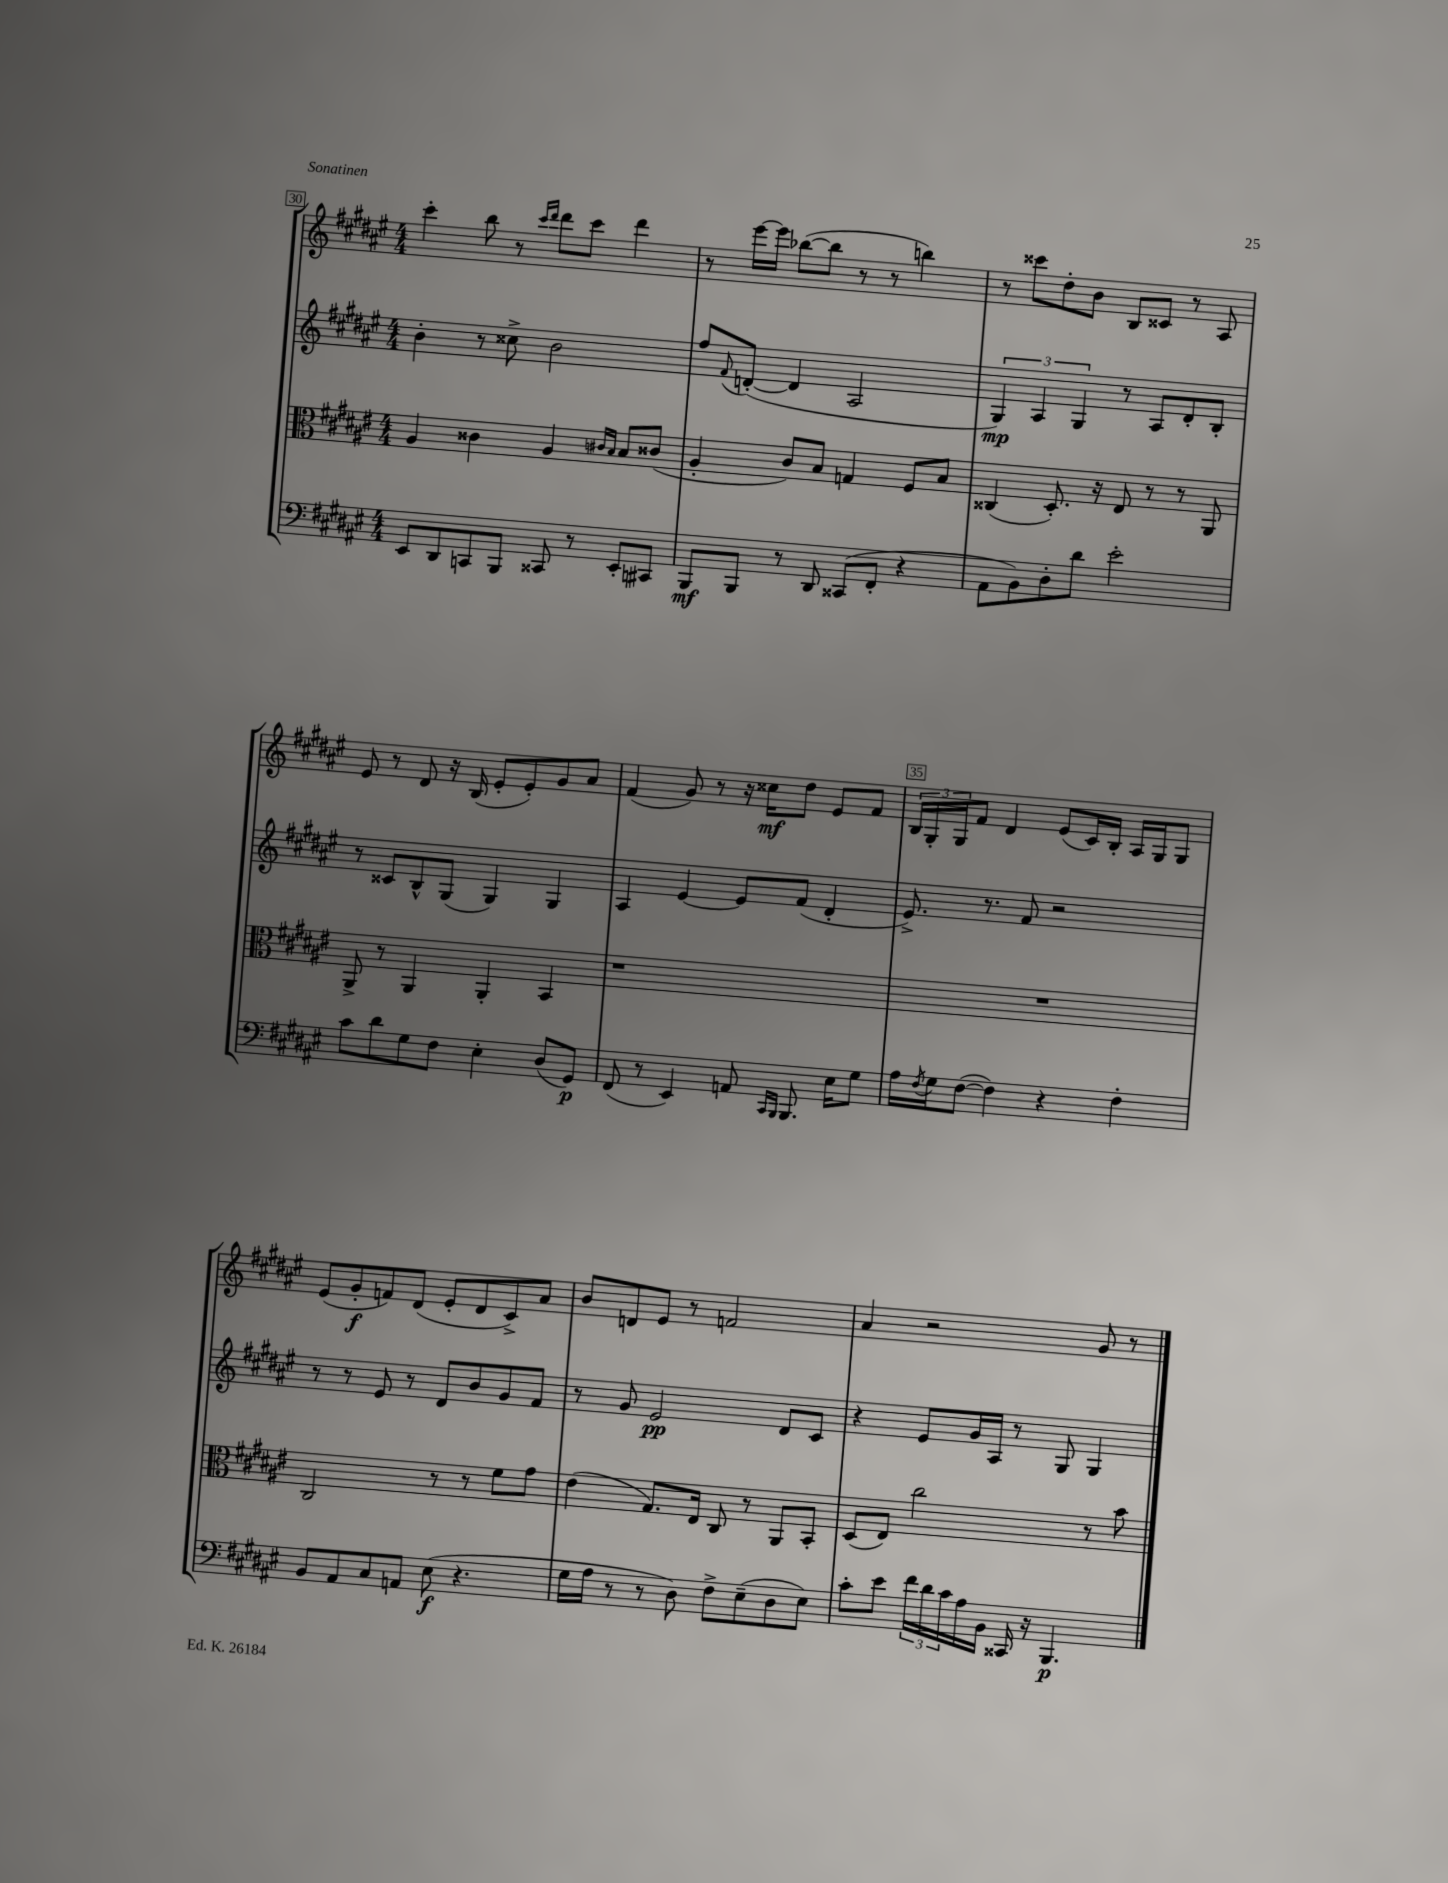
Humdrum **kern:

**kern	**kern	**kern	**kern
*staff4	*staff3	*staff2	*staff1
*clefF4	*clefC3	*clefG2	*clefG2
*k[f#c#g#d#a#e#]	*k[f#c#g#d#a#e#]	*k[f#c#g#d#a#e#]	*k[f#c#g#d#a#e#]
*M4/4	*M4/4	*M4/4	*M4/4
8EE#	4A#	4b'	4ccc#'
8DD#	.	.	.
8CC	4c##	8r	8bb
8BBB	.	8cc##^	8r
.	.	.	16qqccc#
.	.	.	16qqddd#
8CC##	4A#	2b	8ddd#
8r	.	.	8ccc#
.	16qqc#	.	.
.	16qqB	.	.
8EE#'	8B	.	4ddd#
8CC#	(8c##	.	.
=	=	=	=
8BBB	4A#'	8ff#	8r
.	.	8qqf#	.
8BBB	.	([8d'	[16eee#
.	.	.	16eee#]
8r	8c#)	4d]	([8bb-
8DD#	8B	.	8bb-]
(8CC##	4G	2A#	8r
8FF#'	.	.	8r
4r	8F#	.	4bb)
.	8B	.	.
=	=	=	=
8AA#	(4C##	6G#)	8r
8BB)	.	.	8ccc##
.	.	6A#	.
8D#'	8.D#')	.	8dd#'
.	.	6G#	.
8d#	.	.	8b
.	16r	.	.
2e#'	8E#	8r	8B
.	8r	8A#	8c##
.	8r	8d#'	8r
.	8AA#	8B'	8A#
=	=	=	=
8c#	8AA#^	8r	8e#
8d#	8r	8c##	8r
8G#	4AA#	8B^^	8d#
8F#	.	(8G#	16r
.	.	.	(16B
4E#'	4AA#'	4G#)	8e#'
.	.	.	8e#')
(8D#	4BB	4G#	8g#
8GG#)	.	.	8a#
=	=	=	=
(8FF#	1r	4A#	(4f#
8r	.	.	.
4EE#)	.	[4e#	8g#)
.	.	.	8r
8AA	.	8e#]	16r
.	.	.	16cc##
16qqCC#	.	.	.
16qqBBB	.	.	.
8.BBB	.	(8f#	8dd#
.	.	4d#'	8e#
16E#	.	.	.
8G#	.	.	8f#
=	=	=	=
16A#	1r	8.e#^)	24B
.	.	.	24G#'
8qF#	.	.	.
16G#	.	.	.
.	.	.	24G#
([8F#	.	.	8f#
.	.	8.r	.
4F#])	.	.	4d#
.	.	8f#	.
4r	.	2r	(8e#
.	.	.	16c#)
.	.	.	16B'
4F#'	.	.	16A#
.	.	.	16G#
.	.	.	8G#
=	=	=	=
8BB	2C#	8r	(8e#
8AA#	.	8r	8g#'
8C#	.	8e#	8f)
8AA	.	8r	(8d#
(8E#	8r	8d#	8e#'
4.r	8r	8b	8d#
.	8f#	8g#	8c#^)
.	8g#	8f#	8a#
=	=	=	=
16G#	(4e#	8r	8b
16A#	.	.	.
8r	.	8g#	8d
8r	8.G#)	2e#	8e#
8D#)	.	.	8r
.	16E#	.	.
8F#^	8C#	.	2f
(8E#~	8r	.	.
8D#	8AA#	8d#	.
8E#)	8BB'	8c#	.
=	=	=	=
8c#'	(8D#	4r	4a#
8e#	8E#)	.	.
24f#	2cc#	8e#	2r
24d#	.	.	.
24c#	.	.	.
16A#	.	16g#	.
16BB	.	16A#	.
16CC##	.	8r	.
16r	.	.	.
4.BBB	.	8G#	.
.	8r	4G#	8g#
.	8b	.	8r
==	==	==	==
*-	*-	*-	*-
